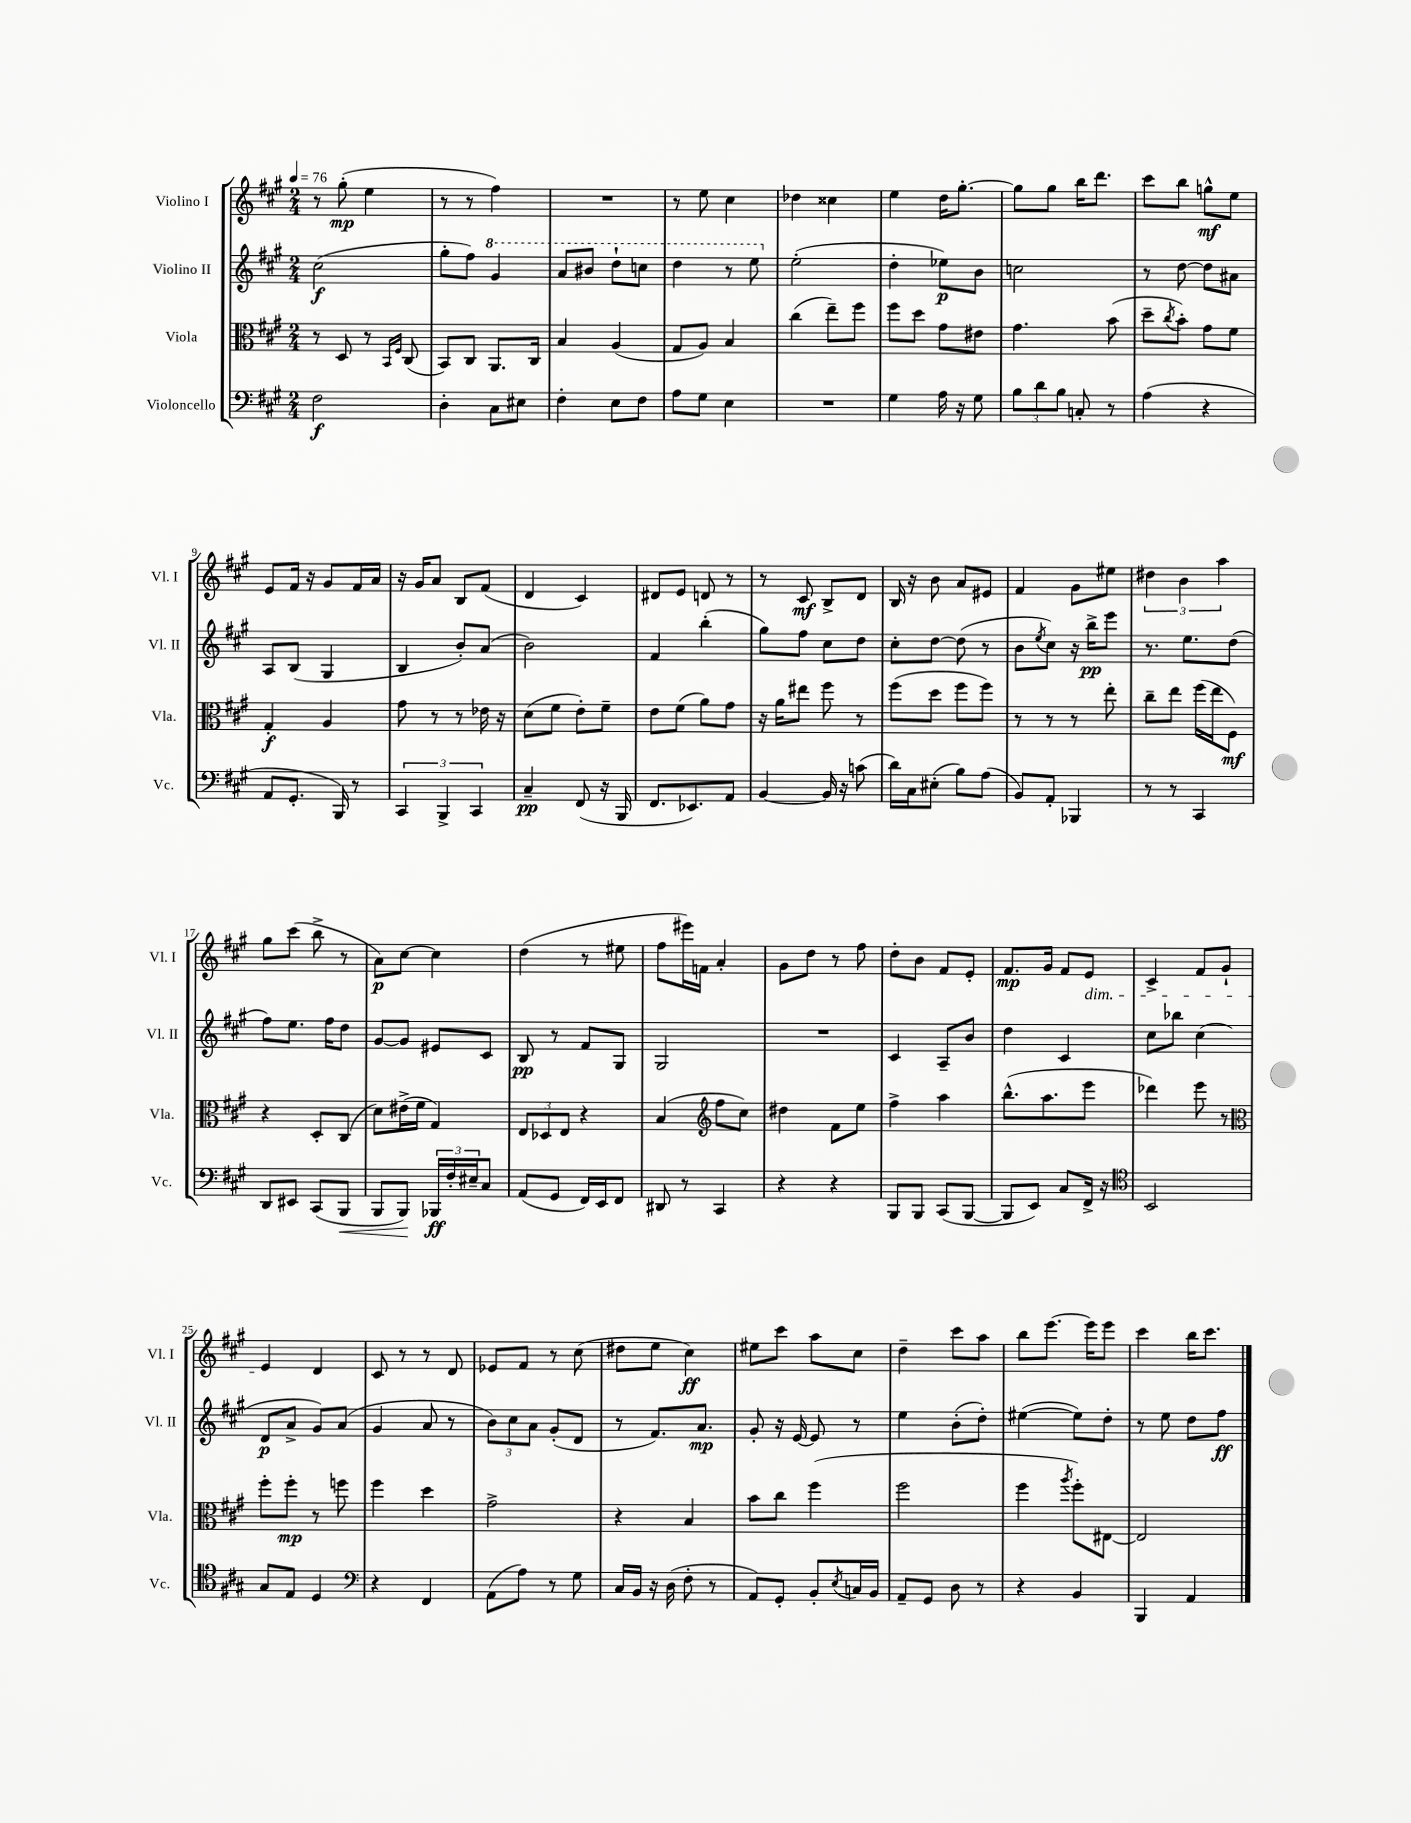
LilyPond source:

<<
\new StaffGroup <<
\new Staff = "s0" \with { instrumentName = "Violino I" shortInstrumentName = "Vl. I" } {
    \clef treble \key a \major \numericTimeSignature \time 2/4 \tempo 4 = 76
    r8 gis''8-.\mp( e''4 |
    r8 r8 fis''4) |
    R2 |
    r8 e''8 cis''4 |
    des''4 cisis''4 |
    e''4 d''16 gis''8.~-. |
    gis''8 gis''8 b''16 d'''8. |
    cis'''8 b''8 g''8-^\mf e''8 |
    e'8 fis'16 r16 gis'8 fis'16 a'16 |
    r16 gis'16 a'8 b8 fis'8( |
    d'4 cis'4) |
    dis'8 e'8 d'8 r8 |
    r8 cis'8\mf b8-> d'8 |
    b16 r16 b'8 a'8 eis'8 |
    fis'4 gis'8 eis''8 |
    \tuplet 3/2 { dis''4 b'4 a''4 } |
    gis''8 cis'''8( b''8-> r8 |
    a'8\p) cis''8~ cis''4 |
    d''4( r8 eis''8 |
    fis''8 eis'''16) f'16 a'4-. |
    gis'8 d''8 r8 fis''8 |
    d''8-. b'8 fis'8 e'8-. |
    fis'8.\mp gis'16 fis'8 e'8\dim |
    cis'4-> fis'8 gis'8-! |
    e'4\! d'4 |
    cis'8 r8 r8 d'8 |
    ees'8 fis'8 r8 cis''8( |
    dis''8 e''8 cis''4\ff) |
    eis''8 cis'''8 a''8 cis''8 |
    d''4-- cis'''8 a''8 |
    b''8 e'''8.~ e'''16 e'''8 |
    cis'''4 b''16 cis'''8. \bar "|." |
}
\new Staff = "s1" \with { instrumentName = "Violino II" shortInstrumentName = "Vl. II" } {
    \clef treble \key a \major \numericTimeSignature \time 2/4
    cis''2\f( |
    gis''8-. fis''8) \ottava #1 gis''4 |
    a''8 bis''8 d'''8-! c'''8 |
    d'''4 r8 e'''8 \ottava #0 |
    e''2-.( |
    d''4-. ees''8\p) b'8 |
    c''2 |
    r8 d''8~ d''8 ais'8 |
    a8 b8( gis4 |
    b4 b'8-.) a'8( |
    b'2) |
    fis'4 b''4-.( |
    gis''8) fis''8 cis''8 d''8 |
    cis''8-. d''8~ d''8( r8 |
    b'8 \acciaccatura { e''8 } cis''8) r16 b''16->\pp e'''8 |
    r8. e''8. d''8( |
    fis''8) e''8. fis''16 d''8 |
    gis'8~ gis'8 eis'8 cis'8 |
    b8\pp r8 fis'8 gis8 |
    gis2 |
    R2 |
    cis'4 a8-- b'8 |
    d''4 cis'4 |
    cis''8 bes''8 cis''4( |
    d'8\p a'8-> gis'8) a'8( |
    gis'4 a'8 r8 |
    \tuplet 3/2 { b'8) cis''8 a'8 } gis'8-.( d'8 |
    r8 fis'8.) a'8.\mp |
    gis'8-. r16 e'16~ e'8 r8 |
    e''4 b'8-.( d''8-.) |
    eis''4~( eis''8) d''8-. |
    r8 e''8 d''8 fis''8\ff \bar "|." |
}
\new Staff = "s2" \with { instrumentName = "Viola" shortInstrumentName = "Vla." } {
    \clef alto \key a \major \numericTimeSignature \time 2/4
    r8 d8 r8 \grace { b,16 fis16 } cis8( |
    b,8) cis8 a,8. cis16 |
    b4 a4( |
    gis8 a8) b4 |
    cis''4( e''8--) fis''8 |
    fis''8 d''8 gis'8 eis'8 |
    gis'4. b'8( |
    d''8-- \acciaccatura { cis''8 } b'8-.) gis'8 fis'8 |
    gis4-.\f a4 |
    gis'8 r8 r8 ees'16 r16 |
    d'8( fis'8 e'8-.) fis'8-- |
    e'8 fis'8( a'8) gis'8 |
    r16 a'16 eis''8 fis''8 r8 |
    fis''8( d''8 fis''8 fis''8) |
    r8 r8 r8 e''8-. |
    cis''8-- e''8 fis''16( e''16 fis8\mf) |
    r4 d8-. cis8( |
    d'8) eis'16->( fis'16 gis4) |
    \tuplet 3/2 { e8 des8 e8 } r4 |
    b4( \clef treble fis''8 cis''8) |
    dis''4 fis'8 e''8 |
    fis''4-> a''4 |
    b''8.-^( a''8. e'''8 |
    des'''4) e'''8 r8 |
    \clef alto fis''8-. fis''8-.\mp r8 f''8 |
    fis''4 d''4 |
    gis'2-> |
    r4 b4 |
    b'8 cis''8 fis''4( |
    fis''2 |
    fis''4 \acciaccatura { a''8 } fis''8-.) eis8~ |
    eis2 \bar "|." |
}
\new Staff = "s3" \with { instrumentName = "Violoncello" shortInstrumentName = "Vc." } {
    \clef bass \key a \major \numericTimeSignature \time 2/4
    fis2\f |
    d4-. cis8 eis8 |
    fis4-. e8 fis8 |
    a8 gis8 e4 |
    R2 |
    gis4 a16 r16 gis8 |
    \tuplet 3/2 { b8 d'8 b8 } c8-. r8 |
    a4( r4 |
    a,8 gis,8.-. b,,16) r8 |
    \tuplet 3/2 { cis,4 b,,4-> cis,4 } |
    cis4--\pp fis,8( r16 b,,16 |
    fis,8. ees,8.) a,8 |
    b,4~ b,16 r16 c'8( |
    d'16) cis16 eis8-.( b8) a8( |
    b,8) a,8-. bes,,4 |
    r8 r8 cis,4 |
    d,8 eis,8 cis,8( b,,8\< |
    b,,8 b,,8\!) \tuplet 3/2 { bes,,16\ff fis16-. eis16-- } cis8 |
    a,8( gis,8 fis,16) e,16 fis,8 |
    dis,8 r8 cis,4 |
    r4 r4 |
    b,,8 b,,8 cis,8( b,,8~ |
    b,,8 e,8) cis8 fis,16-> r16 |
    \clef tenor b,2 |
    gis8 e8 d4 |
    \clef bass r4 fis,4 |
    a,8( a8) r8 gis8 |
    cis16 b,16 r16 d16( fis8-. r8 |
    a,8) gis,8-. b,8-. \acciaccatura { e8 } c16 b,16 |
    a,8-- gis,8 d8 r8 |
    r4 b,4 |
    b,,4 a,4 \bar "|." |
}
>>
>>
